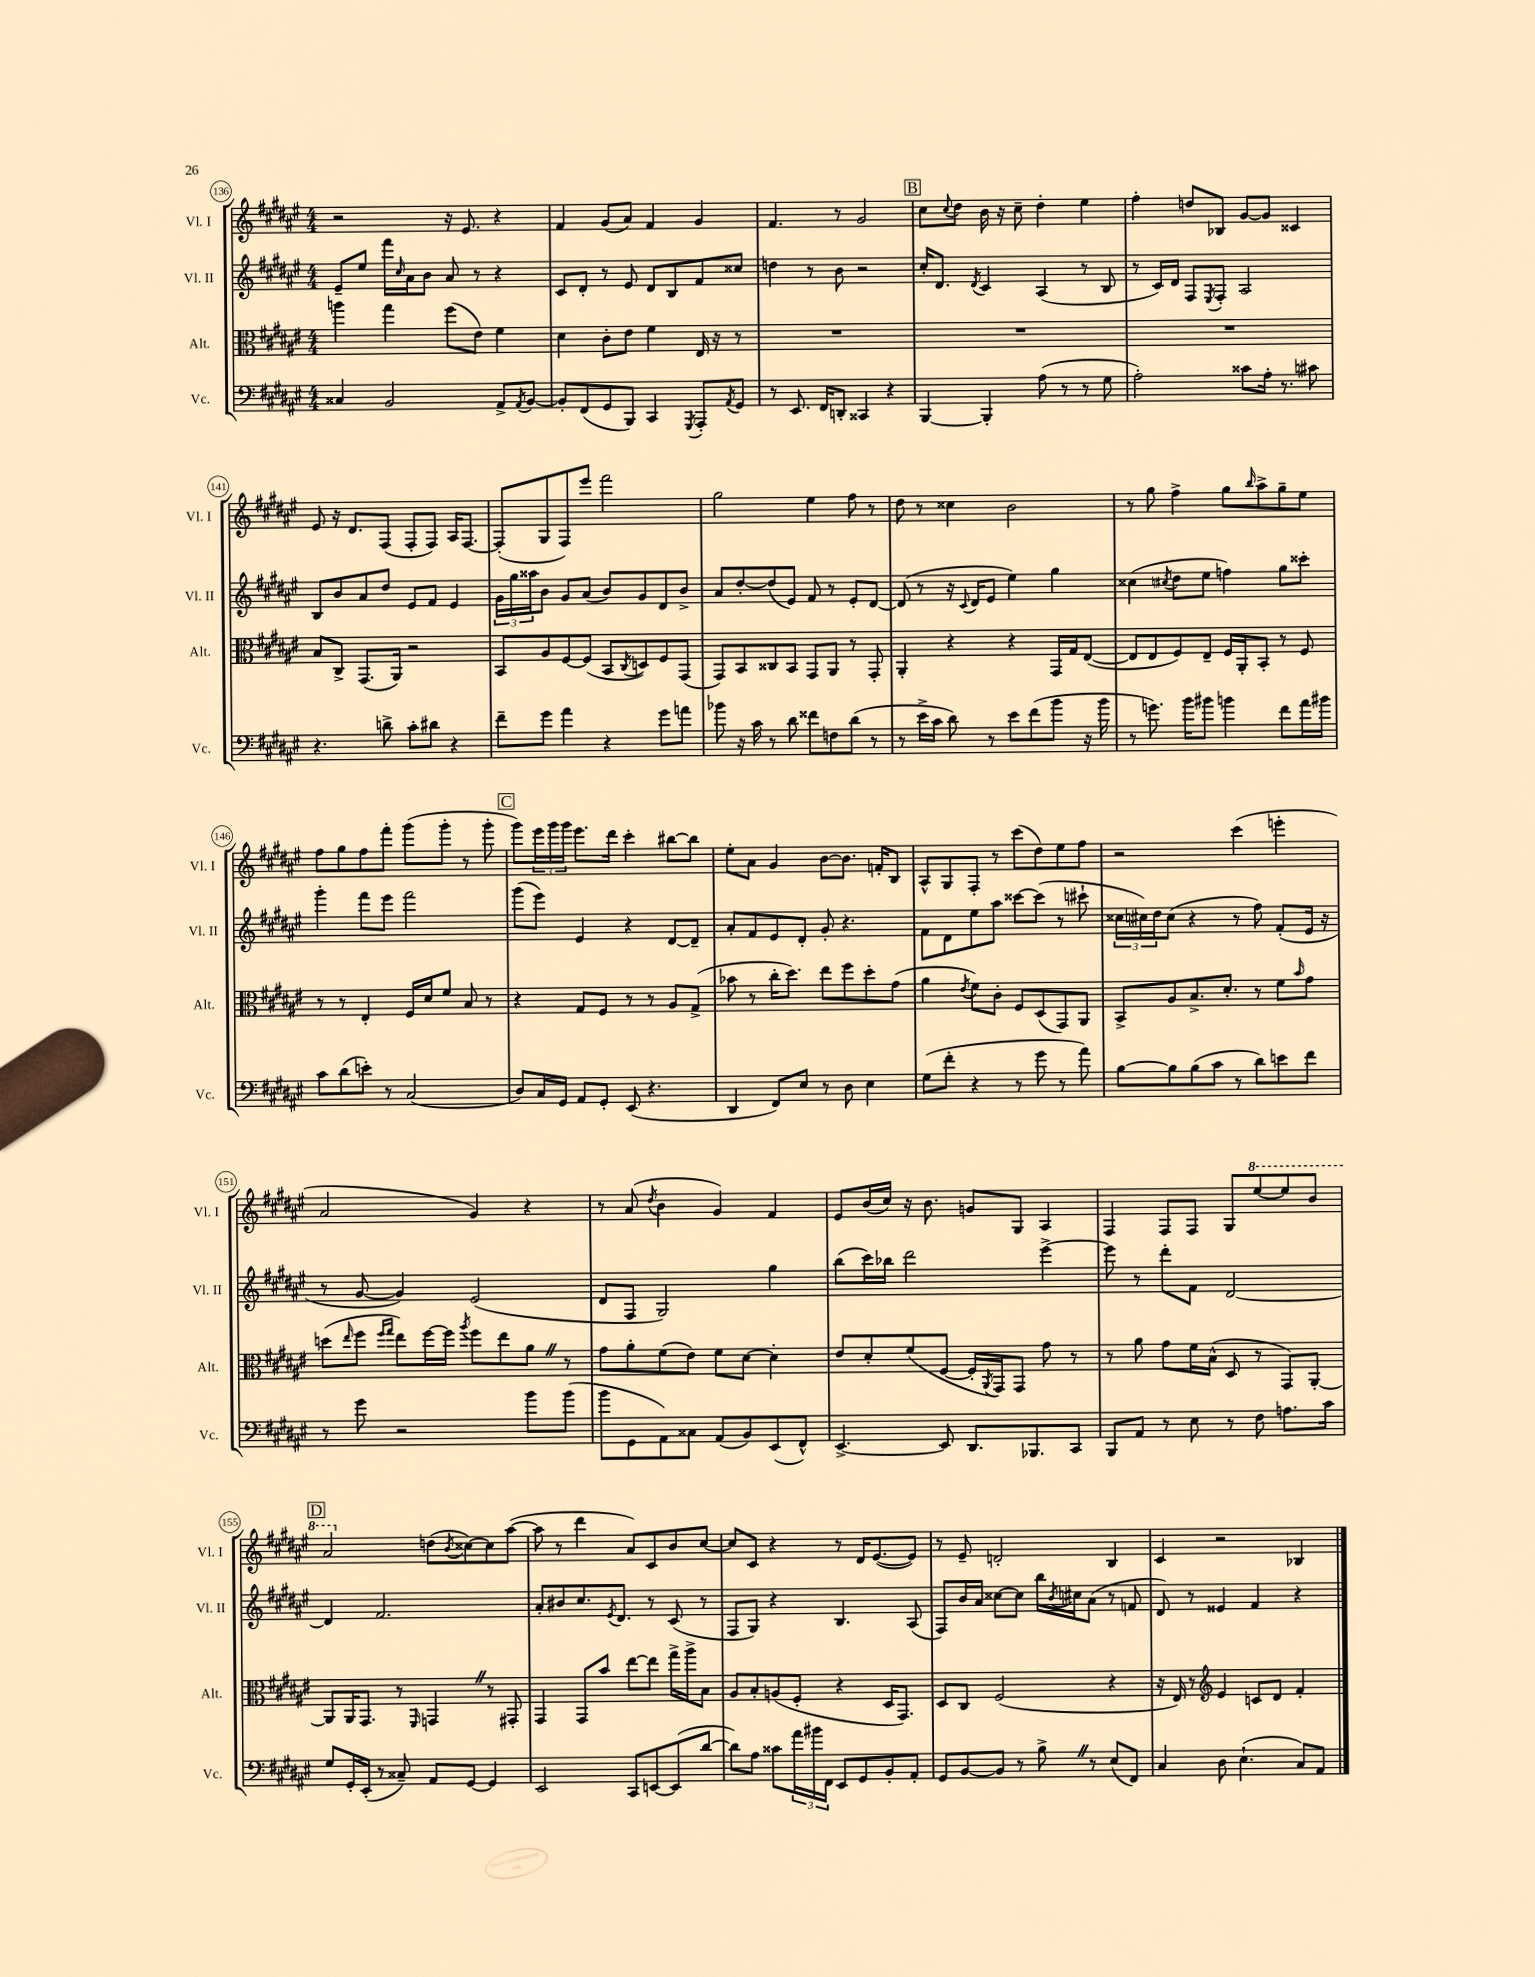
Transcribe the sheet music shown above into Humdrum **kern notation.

**kern	**kern	**kern	**kern
*staff4	*staff3	*staff2	*staff1
*clefF4	*clefC3	*clefG2	*clefG2
*k[f#c#g#d#a#e#]	*k[f#c#g#d#a#e#]	*k[f#c#g#d#a#e#]	*k[f#c#g#d#a#e#]
*M4/4	*M4/4	*M4/4	*M4/4
4C##/	4aa\	8e#~/L	2r
.	.	8ee#/J	.
2BB/	4gg#\	16fff#\LL	.
.	.	16qqcc#/	.
.	.	16a#\J	.
.	.	8b\J	.
.	(8ff#\L	8a#/	16r
.	.	.	8.e#/
.	8e#\J)	8r	.
8AA#^/L	4f#\	4r	4r
8qAA#/	.	.	.
[8BB/J	.	.	.
=	=	=	=
8BB'/]L	4d#\	8c#/L	4f#/
(8FF#/	.	8d#'/J	.
8GG#/	8c#'\L	8r	(8g#/L
8BBB/J)	8e#\J	8e#/	8a#/J)
4CC#/	4f#\	8d#/L	4f#/
.	.	8B/	.
8qGGG#/	.	.	.
8AAA#'/L	16E#/	8f#/	4g#/
.	16r	.	.
8qAA#/	.	.	.
8GG#/J	8r	8cc##/J	.
=	=	=	=
8r	1r	4dd\	4.f#/
8.EE#/	.	.	.
.	.	8r	.
16FF#/LK	.	.	.
8DD'/J	.	8b\	8r
4CC##/	.	2r	2g#/
4r	.	.	.
=	=	=	=
[4BBB/	1r	16cc#'/LK	8cc#\L
.	.	8.d#/J	.
.	.	.	8qqcc#/
.	.	.	8dd#\J
.	.	8qd#/	.
4BBB'/]	.	4c#/	16b\
.	.	.	16r
.	.	.	8cc#~\
(8A#\	.	(4A#/	4dd#'\
8r	.	.	.
8r	.	8r	4ee#\
8G#\	.	8B/	.
=	=	=	=
2A#'\)	1r	8r	4ff#'\
.	.	16c#/LL)	.
.	.	16d#/JJ	.
.	.	8F#/L	8dd/L
.	.	8qE#/	.
.	.	8F#'/J	8B-/J
8c##\L	.	2A#/	[8g#/L
16A#'\Jk	.	.	8g#/]J
8.r	.	.	.
.	.	.	4c##/
8c#\	.	.	.
=	=	=	=
4.r	8B/L	8B/L	8e#/
.	8C#^/J	8b/	16r
.	.	.	8.d#/L
.	(8.GG#/L	8a#/	.
8d^\	.	8dd#/J	(8F#/J
.	16AA#/Jk)	.	.
8c#'\L	2r	8e#/L	8F#'/L
8d#\J	.	8f#/J	8F#/J)
4r	.	4e#/	16A#/LK
.	.	.	[8.F#/J
=	=	=	=
8f#~\L	8BB/L	24g#\LL	(8F#'/]L
.	.	24gg#\	.
.	.	24aa##\J	.
8g#\J	8A#/	8b\J	8G#/
4a#\	[8F#/	8g#/L	8F#/)
.	(8F#/]J	(8a#/J	8eee#/J
4r	8BB/L	8b/L)	2fff#\
.	8qC#/	.	.
.	8D/)	8g#/	.
8g#\L	8F#/	8d#/	.
8a\J	(8GG#/J	8b^/J	.
=	=	=	=
8b-\	8GG#/L)	8a#/L	2gg#\
16r	8BB/	[8dd#'/	.
16c#\	.	.	.
8r	8C##/	(8dd#/]	.
8d#\	8BB/J	8e#/J)	.
8f##\L	8GG#/L	8f#/	4ee#\
8F\	8AA#/J	8r	.
(8d#\J	8r	8e#'/L	8ff#\
8r	8GG#'/	[8d#/J	8r
=	=	=	=
8r	4AA#'/	(8d#/]	8dd#\
16e#^\LL	.	8r	8r
16c#\JJ	.	.	.
8d#\)	4r	16r	4cc##\
.	.	8qqc#/	.
.	.	16d#/LK	.
8r	.	8e#/J	.
8e#\L	4r	4ee#\)	2b\
(8f#\	.	.	.
8b\J	16GG#/LL	4gg#\	.
.	16G#/J	.	.
16r	([8E#/J	.	.
16b\	.	.	.
=	=	=	=
8r	8E#/]L	(4cc##\	8r
8.g\)	8E#/	.	8gg#\
.	.	8qcc#/	.
.	8F#/)	8dd#\L	4ff#^\
16b\LK	.	.	.
8b#\J	8E#~/J	8ee#\J	.
4b\	16F#/LL	4ff\)	8gg#\L
.	16AA#'/J	.	.
.	.	.	16qqbb/
.	8BB'/J	.	8aa#^\
8f#\L	8r	8gg#\L	8gg#~\
16a#\L	8F#/	8ccc##'\J	8ee#\J
16b#\JJ	.	.	.
=	=	=	=
8c#\L	8r	4ggg#'\	8ff#\L
(8d#\	8r	.	8gg#\
8e'\J)	4E#'/	8fff#\L	8ff#\
8r	.	8eee#\J	8fff#'\J
(2C#/	16F#/LL	2fff#\	(8ggg#\L
.	16d#/J	.	.
.	8f#/J	.	8ggg#'\J
.	8B/	.	8r
.	8r	.	8ggg#'\
=	=	=	=
8D#/L)	4r	(8ggg#\L	8ggg#\L)
16C#/L	.	8eee#\J)	24eee#\L
.	.	.	24ggg#\
16GG#/JJ	.	.	.
.	.	.	24ggg#\JJ
8AA#/L	8G#/L	4e#/	8.eee#\L
8GG#'/J	8F#/J	.	.
.	.	.	16ddd#\Jk
(8EE#/	8r	4r	4ccc#'\
4.r	8r	.	.
.	8A#/L	[8d#/L	[8bb#\L
.	(8G#^/J	8d#~/]J	8bb#\]J
=	=	=	=
4DD#/	8b-\	8a#'/L	8ee#'\L
.	8r	8f#/	8a#\J
8FF#/L)	16cc#'\LK	8e#/	4g#/
.	8.dd#\J)	.	.
8E#/J	.	8d#'/J	.
8r	8ee#\L	8g#'/	[8b\L
8D#\	8ff#\	4.r	8.b\]J
4E#\	8dd#'\	.	.
.	.	.	16f'/LK
.	(8g#\J	.	8B/J
=	=	=	=
(8G#\L	4a#\	8f#\L	8A#^^/L
8f#'\J	.	8d#\	8G#/
.	8qe#/	.	.
4r	8f#\L)	8ee#\	8F#'/J
.	8c#'\J	8aa#\J	8r
8r	8F#/L	[8ccc##\L	(8ccc#\L
8g#\	(8D#/	(8ccc##\]J	8dd#\)
8r	8GG#/)	8r	8ee#\
8a#\)	8AA#/J	8ccc#`\	8ff#\J
=	=	=	=
[8B\L	8BB^/L	24cc##\LL	2r
.	.	24cc#\)	.
.	.	24dd#\J	.
8B\]	8A#/	(8cc#\J	.
(8B\	8.B^/	4r	.
8c#\J	.	.	.
.	8.d#'/J	.	.
8r	.	8r	(4ccc#\
8d#\L)	8r	8ff#\)	.
8e\	8f#\L	(8f#'/L	4eee'\
.	16qqb/	.	.
8f#\J	8g#\J	16e#/Jk	.
.	.	16r	.
=	=	=	=
8r	(8dd\L	8r	2a#/
.	16qqee#/	.	.
8g#\	8ff#\J	[8g#/	.
.	16qqff#/LL	.	.
.	16qqgg#/JJ	.	.
2r	8ee#\L)	4g#/])	.
.	[16ff#\L	.	.
.	16ff#\]JJ	.	.
.	8qaa#/	.	.
.	8ff#\L	(2e#/	4g#/)
.	8ee#\	.	.
8b\L	8a#\J	.	4r
(8b\J	8r	.	.
=	=	=	=
8b\L	8g#\L	8d#/L	8r
8GG#\	8a#'\	8F#/J	(8a#/
.	.	.	8qdd#/
8AA#\)	(8f#\	2G#/)	4b\
8C##\J	8e#\J)	.	.
(8AA#/L	8f#\L	.	4g#/)
8BB/)	[8d#\J	.	.
(8EE#/	4d#'\]	4gg#\	4f#/
8FF#^^/J)	.	.	.
=	=	=	=
[4.EE#^/	8e#/L	(8bb\L	8e#/L
.	8d#'/	16ccc#\L)	(16b/L
.	.	16bb-\JJ	16cc#/JJ)
.	(8f#/	2ddd#\	16r
.	.	.	8.b\
8EE#/]	[8F#/J	.	.
8.DD#/L	16F#'/]LL	.	8g/L
.	8qAA#/	.	.
.	16GG#/J)	.	.
.	8GG#/J	.	8G#/J
8.BBB-/	.	.	.
.	8g#\	[4eee#^\	4A#/
8CC#/J	8r	.	.
=	=	=	=
8BBB/L	8r	8eee#\]	4F#/
8AA#/J	8a#\	8r	.
8r	8g#\L	8ddd#'\L	8F#/L
8E#\	16f#\L	8f#\J	8F#/J
.	(16B^^\JJ	.	.
8r	8D#/	[2d#/	8G#/L
8F#\	8r	.	[8eee#/
8.A\L	8GG#/L)	.	8eee#/]
.	[8AA#'/J	.	8bb/J
16c#\Jk	.	.	.
=	=	=	=
8G#/L	8AA#/]L	4d#/]	2aa#/
16GG#'/L	16AA#/K	.	.
(16EE#'/JJ	8.GG#/J	.	.
8r	.	2.f#/	.
8C##~/)	8r	.	.
.	16qqFF#/	.	.
8AA#/L	4GG/	.	(8dd\L
.	.	.	8qb/
[8GG#/J	.	.	[8cc##\)
4GG#/]	8r	.	8cc##\]
.	8GG#'/	.	([8aa#\J
=	=	=	=
2EE#/	4GG#/	8a#'/L	8aa#\]
.	.	8b#/	8r
.	8GG#/L	8.cc#/	4ddd#\
.	8b/J	.	.
.	.	8qe#/	.
.	.	8.d#/J	.
8CC#/L	[8ee#\L	.	8a#/L)
[8EE/	8ee#\]J	8r	8c#/
(8EE/]	16gg#^\LL	(8c#/	8b/
.	16aa#^\J	.	.
[8d#/J	8B\J	8r	[8cc#/J
=	=	=	=
8d#\]L)	8A#/L	8F#/L	8cc#/]L
8A#\J	8B'/	8G#/J)	8c#/J
8c##\L	(8A/	4r	4r
24a#\L	8F#'/J	.	.
24b#\	.	.	.
24FF#\JJ	.	.	.
8EE#/L	4r	4.B/	8r
8GG#/	.	.	16d#/LK
.	.	.	([8.e#/
8BB'/	16D#/LK	.	.
.	8.GG#/J)	.	.
8AA#'/J	.	(8A#/	8e#/]J)
=	=	=	=
8GG#/L	8D#/L	8F#/L)	8r
[8BB/	8C#/J	16b/L	8e#~/
.	.	16a#/JJ	.
8BB/]J	(2F#/	[8cc##\L	2d'/
8r	.	8cc##\]J	.
8B^\	.	16bb\LL	.
.	.	8qb/	.
.	.	16cc#\J	.
8r	.	(8a#\J	.
(8E#/L	4r	8r	4B/
8FF#/J)	.	8f/	.
=	=	=	=
4C#/	16r	8d#/)	4c#/
.	16E#/)	.	.
.	8r	8r	.
*	*clefG2	*	*
8D#\	4e#/	4e##/	2r
(4.E#`\	.	.	.
.	8c/L	4f#/	.
.	8d#/J	.	.
8C#/L)	4f#'/	4r	4B-/
8AA#/J	.	.	.
==	==	==	==
*-	*-	*-	*-
